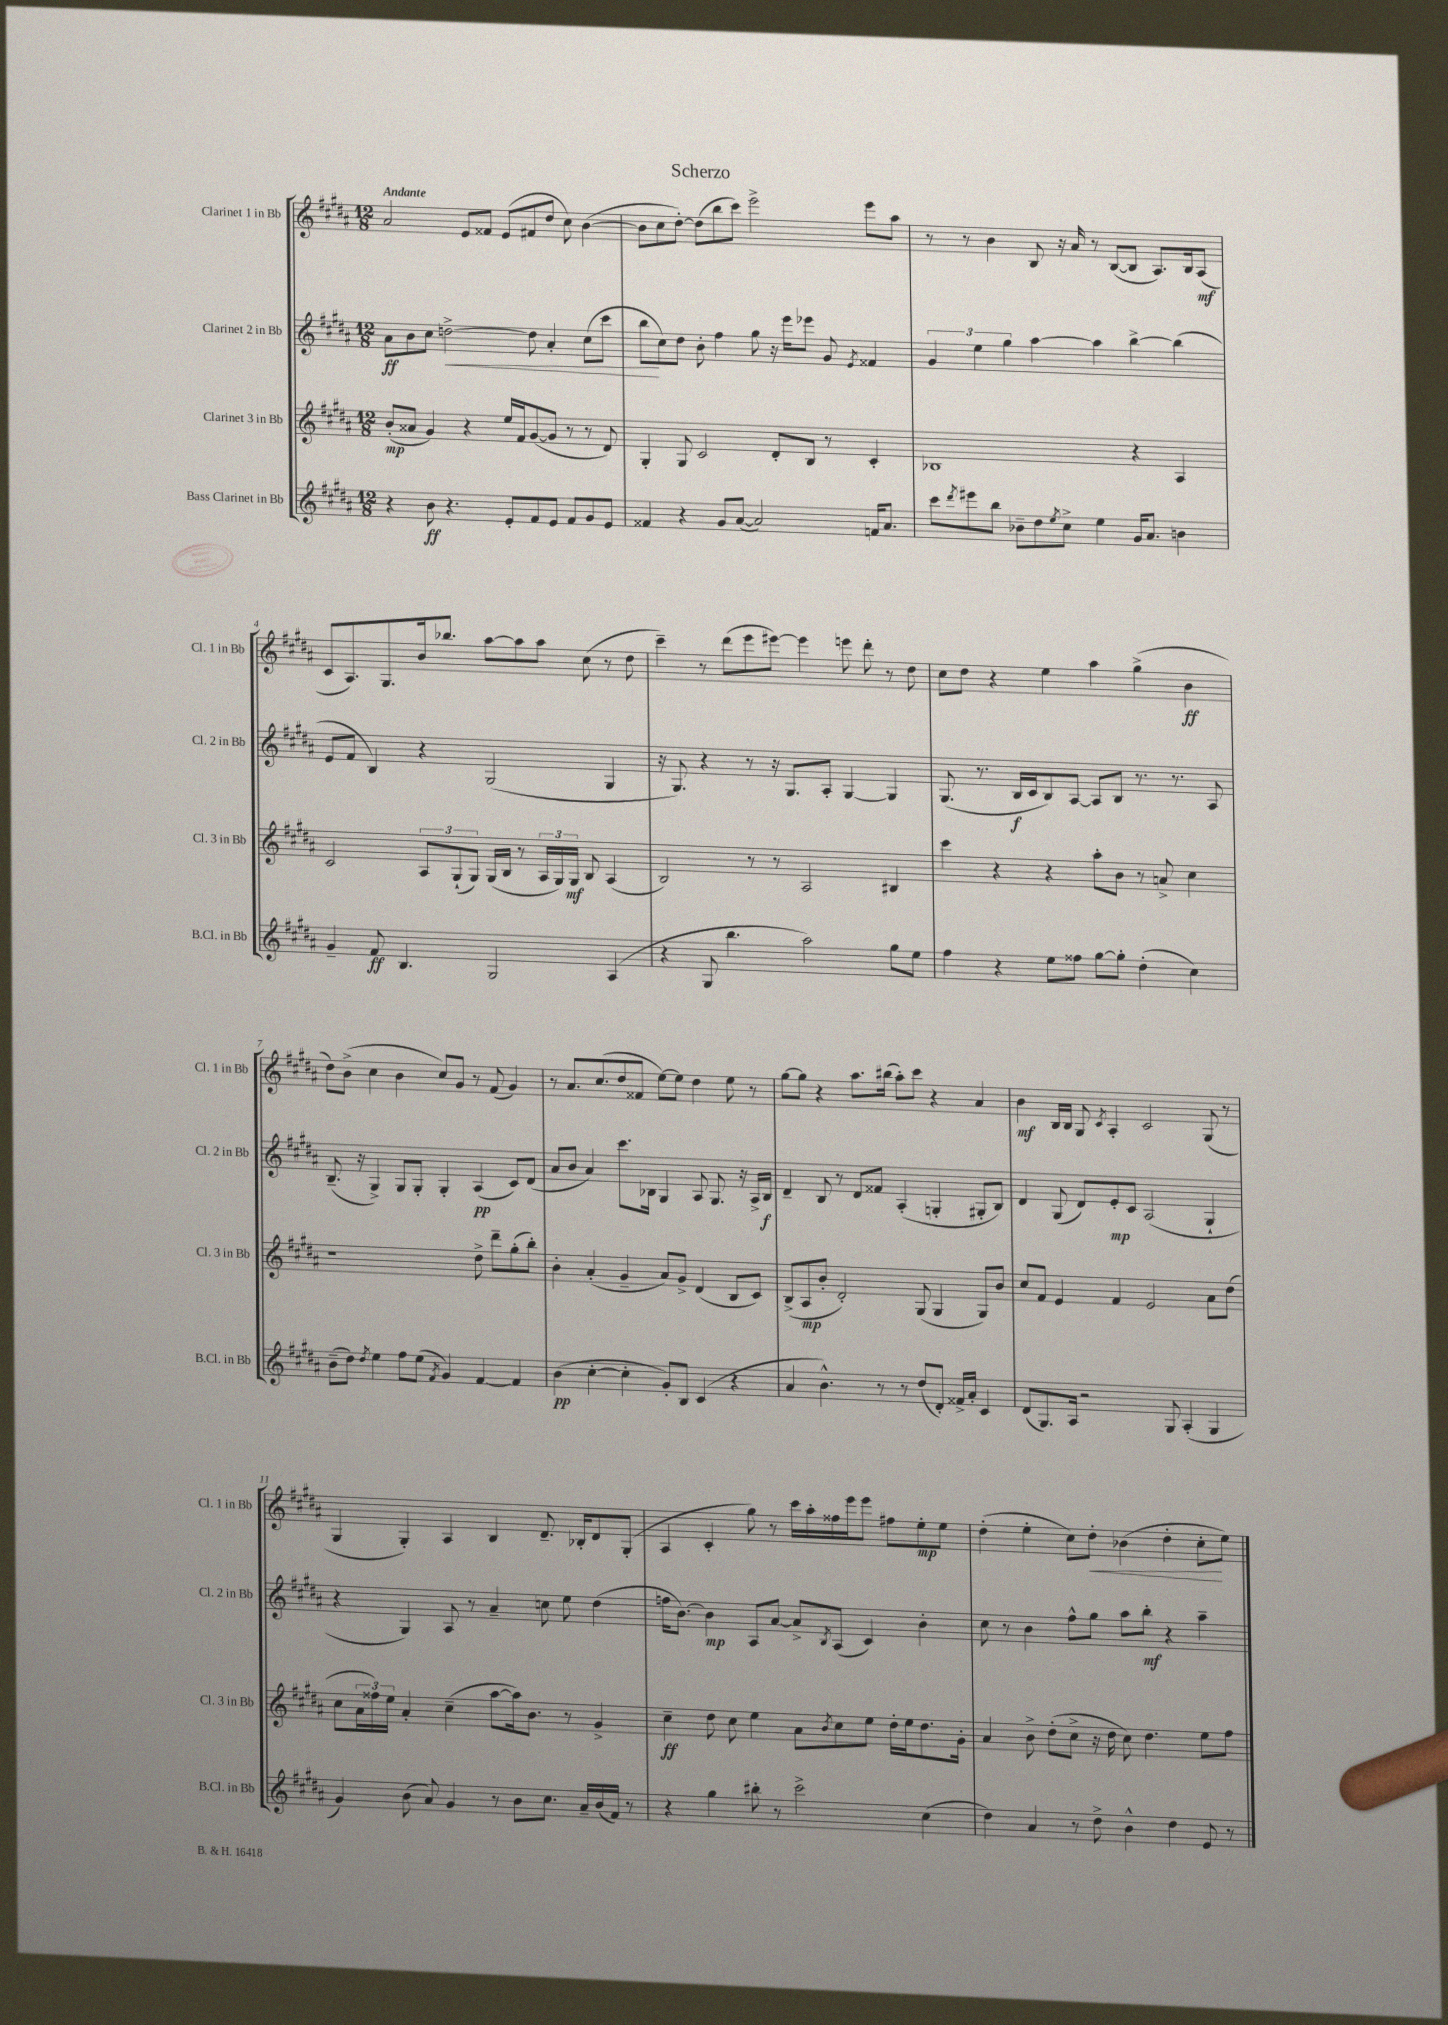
\header { title = "Scherzo" }
<<
\new StaffGroup <<
\new Staff = "s0" \with { instrumentName = "Clarinet 1 in Bb" shortInstrumentName = "Cl. 1 in Bb" } {
    \clef treble \key b \major \numericTimeSignature \time 12/8 \tempo "Andante"
    ais'2 e'8 fisis'8 e'8( fis'8 dis''8 cis''8) b'4~( |
    b'8 cis''8 dis''8~-.) dis''8( b''8 cis'''8) e'''2-> e'''8 ais''8 |
    r8 r8 b'4 b8 r16 ais'16 r8 b8~( b8 ais8.) b16 ais8\mf( |
    cis'8 ais8.) gis8. b'16 bes''8. ais''8~ ais''8 ais''8 cis''8( r8 dis''8 |
    cis'''4--) r8 dis'''8( e'''8 eis'''8~) eis'''4 e'''8 dis'''8-. r8 dis''8 |
    cis''8 dis''8 r4 e''4 ais''4 gis''4->( b'4\ff |
    dis''8) b'8->( cis''4 b'4 cis''8) gis'8 r8 fis'8( gis'4) |
    r8 ais'8. cis''8.( dis''8 fisis'8 e''8~) e''8 dis''4 e''8 r8 |
    gis''8~ gis''8 r4 ais''8. bis''16( ais''8-.) cis'''8 r4 ais'4 |
    b'4\mf b16 b16 gis8 \acciaccatura { cis'8 } ais4-. cis'2 gis8( r8 |
    gis4 gis4-.) ais4 b4 dis'8.-- bes16-. dis'8 gis8-.( |
    ais4 cis'4-. gis''8) r8 cis'''16 ais''16-. fisis''16 e'''16 e'''8 fis''8 e''8-.\mp e''8 |
    dis''4-.( e''4-. cis''8) dis''8-.\< bes'4( dis''4-. cis''8-.\! e''8) \bar "|." |
}
\new Staff = "s1" \with { instrumentName = "Clarinet 2 in Bb" shortInstrumentName = "Cl. 2 in Bb" } {
    \clef treble \key b \major \numericTimeSignature \time 12/8
    ais'8\ff b'8 cis''8 d''2~->\< d''8 ais'4-. cis''8( cis'''8 |
    b''8\! cis''8) dis''8 b'8-. fis''4 gis''8 r16 e'''16 ees'''8 gis'8 \acciaccatura { e'8 } fisis'4 |
    \tuplet 3/2 { gis'4 e''4 gis''4 } ais''4~ ais''4 b''4~-> b''4( |
    e'8 fis'8 b4) r4 gis2( gis4 |
    r16 gis8.) r4 r8 r16 gis8. ais8-. gis4~ gis4 |
    gis8.( r8. b16\f cis'16 b8) ais8~ ais8 b8 r8. r8. ais8 |
    b8.--( r16 gis4->) gis8 gis8-. gis4-. ais4\pp( cis'8) dis'8( |
    ais'8 b'8 ais'4) cis'''8. bes16 gis4 ais8 gis8. r16 ais16-> bes16\f |
    dis'4-- b8 r8 dis'8 fisis'8 ais4-.( g4-. gis8-. b8) |
    dis'4 gis8( dis'8) e'8-.\mp cis'8 ais2( gis4-! |
    r4 gis4) ais8 r8 ais'4-- c''8 e''8 dis''4( |
    f''16 b'8.~) b'4\mp ais8 ais'8~ ais'8-> \acciaccatura { b8 } ais8( cis'4) b'4-. |
    cis''8 r8 b'4 fis''8-^ gis''8 ais''8 b''8-.\mf r4 ais''4-- \bar "|." |
}
\new Staff = "s2" \with { instrumentName = "Clarinet 3 in Bb" shortInstrumentName = "Cl. 3 in Bb" } {
    \clef treble \key b \major \numericTimeSignature \time 12/8
    b'8-.\mp( aisis'8 gis'4) r4 e''16 fis'16 gis'8~( gis'8 r8 r8 dis'8) |
    gis4-. gis8 cis'2 dis'8-. b8 r8 cis'4-. |
    bes1 r4 ais4 |
    cis'2 \tuplet 3/2 { ais8 gis8-!( gis8) } gis16( b16 r8 \tuplet 3/2 { ais16 gis16) gis16\mf } b8 ais4( |
    b2) r8 r8 ais2 bis4 |
    cis'''4 r4 r4 ais''8-. b'8 r8 a'8-> cis''4 |
    r1 dis''8-> dis'''8-- gis''8-.( b''8-.) |
    b'4-. ais'4-.( gis'4-- ais'8) gis'8-> dis'4( b8 cis'8) |
    b8->( ais8\mp b'8-. dis'2-.) gis8( gis4 gis8) b'8 |
    cis''8 fis'8 e'4 fis'4 e'2 ais'8 dis''8( |
    cis''8 \tuplet 3/2 { ais'16 fisis''16) e''16 } ais'4-. cis''4--( ais''8~ ais''16) b'8. r8 gis'4-> |
    cis''4--\ff dis''8 cis''8 e''4 ais'8 \acciaccatura { b'8 } cis''8 e''8 dis''16-. e''16 dis''8. gis'16-. |
    ais'4 b'8-> dis''8-.( cis''8-> r16 dis''16 cis''8) dis''4. e''8 fis''8 \bar "|." |
}
\new Staff = "s3" \with { instrumentName = "Bass Clarinet in Bb" shortInstrumentName = "B.Cl. in Bb" } {
    \clef treble \key b \major \numericTimeSignature \time 12/8
    r4 b'8\ff r4. e'8-. fis'8 e'8 fis'8 gis'8 e'8 |
    fisis'4 r4 gis'8 ais'8~( ais'2) f'16 ais'8. |
    cis'''8 \acciaccatura { dis'''8 } eis'''8 b''8 bes'8-- dis''8 \acciaccatura { e''8 } cis''8-> e''4 gis'16 ais'8. b'4 |
    gis'4-- fis'8\ff b4. gis2 ais4( |
    r4 gis8 b''4. ais''2) gis''8 e''8 |
    fis''4 r4 e''8 fisis''8 gis''8~ gis''8-. dis''4-.( cis''4) |
    b'8--( dis''8) \acciaccatura { dis''8 } e''4 fis''8 e''8( \acciaccatura { fis'8 } gis'4) fis'4~ fis'4 |
    b'4\pp( cis''4~-. cis''4-. gis'8-.) b8 cis'4( r4 |
    ais'4 b'4.-^) r8 r8 dis''8( dis'8-.) fisis'16-> ais'16-. cis'4 |
    dis'8( gis8.) ais16 r2 gis8 ais4-.( gis4 |
    gis'4) b'8( ais'8) gis'4 r8 b'8 cis''8. ais'16-- b'16( fis'16) r8 |
    r4 gis''4 bis''8-. r8 cis'''2-> cis''4( |
    dis''4) ais'4 r8 dis''8-> b'4-^ dis''4 e'8 r8 \bar "|." |
}
>>
>>
